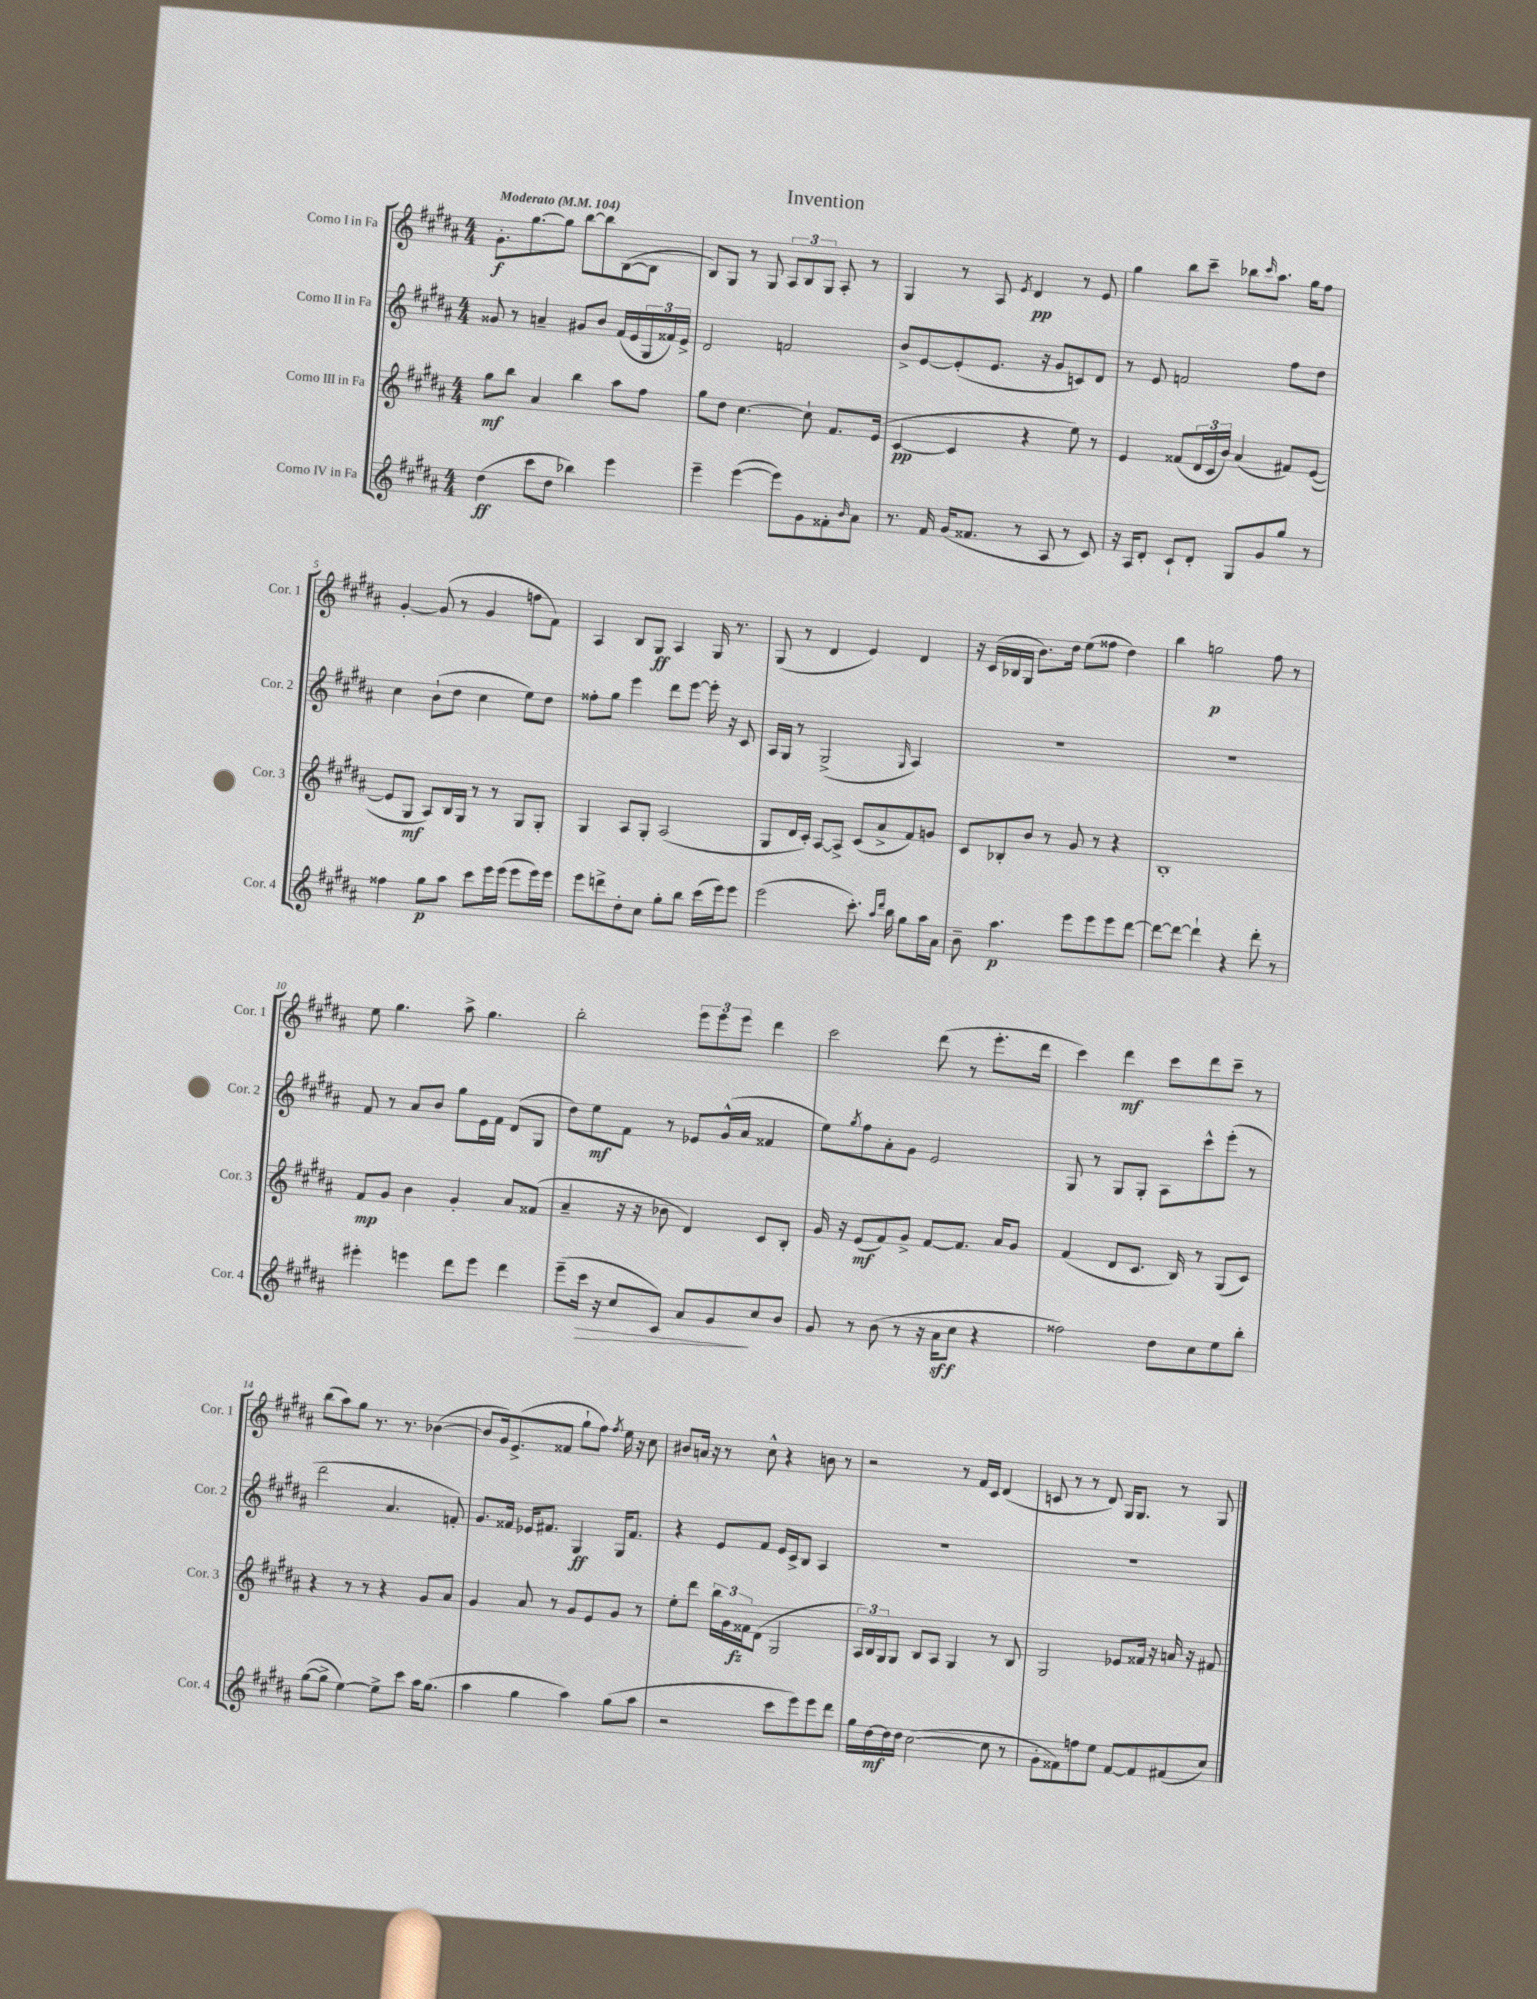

**kern	**dynam	**kern	**dynam	**kern	**dynam	**kern	**dynam
*part4	*part4	*part3	*part3	*part2	*part2	*part1	*part1
*staff4	*staff4	*staff3	*staff3	*staff2	*staff2	*staff1	*staff1
*I"Corno IV in Fa	*	*I"Corno III in Fa	*	*I"Corno II in Fa	*	*I"Corno I in Fa	*
*I'Cor. 4	*	*I'Cor. 3	*	*I'Cor. 2	*	*I'Cor. 1	*
*clefG2	*	*clefG2	*	*clefG2	*	*clefG2	*
*k[f#c#g#d#a#]	*	*k[f#c#g#d#a#]	*	*k[f#c#g#d#a#]	*	*k[f#c#g#d#a#]	*
*M4/4	*	*M4/4	*	*M4/4	*	*M4/4	*
*MM104	*	*MM104	*	*MM104	*	*MM104	*
=1	=1	=1	=1	=1	=1	=1	=1
!	!	!	!	!	!	!LO:TX:a:B:t=Moderato	!
(4dd#\	ff	8gg#\L	mf	8g##X/	.	8.g#'\L	f
.	.	8bb\J	.	8r	.	.	.
.	.	.	.	.	.	[8.gg#\	.
8ccc#\L	.	4a#/	.	4an~/	.	.	.
8dd#\J	.	.	.	.	.	8gg#\J]	.
4bb-X\)	.	4bb\	.	8g#X/L	.	[8bb\L	.
.	.	.	.	8b/J	.	8bb\]	.
4eee\	.	8aa#\L	.	(16f#/LL	.	([8B\	.
.	.	.	.	16e/	.	.	.
.	.	8ff#\J	.	24G#/	.	8B\J]	.
.	.	.	.	24f##X/)	.	.	.
.	.	.	.	24e^/JJ	.	.	.
=2	=2	=2	=2	=2	=2	=2	=2
4eee~\	.	8gg#\L	.	2d#/	.	8B/L)	.
.	.	8dd#\J	.	.	.	8G#/J	.
([4eee\	.	[4.cc#\	.	.	.	8r	.
.	.	.	.	.	.	8G#/	.
8eee\L])	.	.	.	2fn/	.	12A#/L	.
.	.	.	.	.	.	12B/	.
8g#\	.	8cc#`\]	.	.	.	.	.
.	.	.	.	.	.	12G#/J	.
8f##X'\	.	8.f#/L	.	.	.	8A#'/	.
16qqb/	.	.	.	.	.	.	.
8a#\J	.	.	.	.	.	8r	.
.	.	(16e/Jk	.	.	.	.	.
=3	=3	=3	=3	=3	=3	=3	=3
8.r	.	[4c#/	pp	8b^/L	.	4G#/	.
.	.	.	.	[8e/	.	.	.
16f#/	.	.	.	.	.	.	.
(16g#/KL	.	4c#/]	.	(8e'/]	.	8r	.
8.f##X/J	.	.	.	.	.	.	.
.	.	.	.	8.e/J	.	8A#/	.
.	.	.	.	.	.	8qe/	.
8r	.	4r	.	.	.	4d#/	pp
.	.	.	.	16r	.	.	.
8A#/	.	.	.	8g#/L	.	.	.
8r	.	8ee\)	.	8cn/)	.	8r	.
8c#/)	.	8r	.	8d#/J	.	8e/	.
=4	=4	=4	=4	=4	=4	=4	=4
16r	.	4e/	.	8r	.	4gg#\	.
16A#/KL	.	.	.	.	.	.	.
8d#'/J	.	.	.	8e/	.	.	.
8c#`/L	.	(8f##X/L	.	2fn/	.	8bb\L	.
8d#'/J	.	24d#/L	.	.	.	8ccc#~\J	.
.	.	24c#/	.	.	.	.	.
.	.	24b/JJ)	.	.	.	.	.
8G#/L	.	(4a#/	.	.	.	8bb-X\L	.
.	.	.	.	.	.	16qqccc#/	.
8g#/	.	.	.	.	.	8.aa#\J	.
8gg#/J	.	8f#X/L)	.	8ff#\L	.	.	.
.	.	.	.	.	.	16gg#\KL	.
8r	.	([8e/J	.	8dd#\J	.	8ff#\J	.
!!LO:LB:g=z
=5	=5	=5	=5	=5	=5	=5	=5
4ff##X\	.	8e/L]	.	4cc#\	.	[4g#'/	.
.	.	8G#/J	mf	.	.	.	.
8gg#\L	p	8A#/L)	.	(8b`\L	.	(8g#/]	.
8aa#\J	.	16B/L	.	8dd#\J	.	8r	.
.	.	16G#/JJ	.	.	.	.	.
8ccc#\L	.	8r	.	4cc#\	.	4g#/	.
16eee\L	.	8r	.	.	.	.	.
(16eee\JJ	.	.	.	.	.	.	.
8eee\L	.	8G#/L	.	8ee\L)	.	8ffn\L	.
16eee\L)	.	8G#'/J	.	8dd#\J	.	8f#\J)	.
16eee\JJ	.	.	.	.	.	.	.
=6	=6	=6	=6	=6	=6	=6	=6
8eee\L	.	4G#/	.	8ff##X'\L	.	4A#/	.
8dddn^\	.	.	.	8gg#\J	.	.	.
8dd#'\	.	8A#/L	.	4eee\	.	8B/L	.
8cc#\J	.	8G#'/J	.	.	.	8G#/J	ff
8gg#'\L	.	(2A#/	.	8ddd#\L	.	4A#/	.
8bb\J	.	.	.	[8eee\J	.	.	.
(16ccc#\LL	.	.	.	16eee'\]	.	16G#/	.
16eee\J)	.	.	.	16r	.	8.r	.
8eee\J	.	.	.	8c#/	.	.	.
=7	=7	=7	=7	=7	=7	=7	=7
(2eee\	.	8G#/L	.	16A#/LL	.	(8G#/	.
.	.	.	.	16G#/JJ	.	.	.
.	.	16d#/L	.	8r	.	8r	.
.	.	16c#'/JJ)	.	.	.	.	.
.	.	[8A#/L	.	(2G#^/	.	4d#/	.
.	.	8A#^/J]	.	.	.	.	.
8.ccc#'\)	.	(8c#/L	.	.	.	4e/)	.
.	.	8a#^/	.	.	.	.	.
16qqaa#/LL	.	.	.	.	.	.	.
16qqddd#/JJ	.	.	.	.	.	.	.
16bb\	.	.	.	.	.	.	.
.	.	.	.	16qqG#/	.	.	.
8gg#\L	.	8f#/)	.	4A#/)	.	4d#/	.
16aa#\L	.	8gn/J	.	.	.	.	.
16a#\JJ	.	.	.	.	.	.	.
=8	=8	=8	=8	=8	=8	=8	=8
8b~\	.	8c#/L	.	1r	.	16r	.
.	.	.	.	.	.	(16c#/LL	.
4.aa#\	p	8B-X'/	.	.	.	16B-X/	.
.	.	.	.	.	.	16G#/JJ	.
.	.	8b/J	.	.	.	8.b\L)	.
.	.	8r	.	.	.	.	.
.	.	.	.	.	.	16dd#\Jk	.
8eee\L	.	8g#/	.	.	.	(8ee\L	.
8eee\	.	8r	.	.	.	8ff##X\J	.
8eee\	.	4r	.	.	.	4dd#\)	.
[8ddd#\J	.	.	.	.	.	.	.
=9	=9	=9	=9	=9	=9	=9	=9
8ddd#\L_	.	1B'	.	1r	.	4bb\	.
8ddd#\J_	.	.	.	.	.	.	.
4ddd#`\]	.	.	.	.	.	2ggn\	p
4r	.	.	.	.	.	.	.
8ddd#'\	.	.	.	.	.	8ff#\	.
8r	.	.	.	.	.	8r	.
!!LO:LB:g=z
=10	=10	=10	=10	=10	=10	=10	=10
4eee#X'\	.	8f#/L	mp	8f#/	.	8ee\	.
.	.	8g#/J	.	8r	.	4.gg#\	.
4eeen\	.	4b\	.	8a#/L	.	.	.
.	.	.	.	8b/J	.	.	.
8ddd#\L	.	4g#'/	.	8gg#\L	.	8aa#^\	.
8eee\J	.	.	.	16e\L	.	4.gg#\	.
.	.	.	.	16f#\JJ	.	.	.
4ddd#\	.	8a#/L	.	(8d#/L	.	.	.
.	.	(8f##X/J	.	8G#/J	.	.	.
=11	=11	=11	=11	=11	=11	=11	=11
(8eee~\L	.	4a#~/	.	8dd#\L)	.	2bb'\	.
!	!LO:HP:b	!	!	!	!	!	!
16ccc#\Jk	>	.	.	8ee\	mf	.	.
16r	.	.	.	.	.	.	.
8cc#/L	.	16r	.	8f#\J	.	.	.
.	.	16r	.	.	.	.	.
8c#/J)	.	8b-X\	.	8r	.	.	.
8a#/L	.	4d#/)	.	8e-X/L	.	12eee\L	.
.	.	.	.	.	.	12eee\	.
8g#/	.	.	.	(16g#^^/L	.	.	.
.	.	.	.	.	.	12eee\J	.
.	.	.	.	16a#/JJ	.	.	.
8cc#/	]	8c#/L	.	4f##X/	.	4ddd#\	.
8b/J	.	8B'/J	.	.	.	.	.
=12	=12	=12	=12	=12	=12	=12	=12
8g#/	.	16g#/	.	8ee\L)	.	2ccc#\	.
.	.	16r	.	.	.	.	.
.	.	.	.	8qgg#/	.	.	.
8r	.	(8e/L	mf	8ff#\	.	.	.
(8b\	.	8f#/)	.	8a#'\	.	.	.
8r	.	8g#^/J	.	8g#\J	.	.	.
16r	.	[8f#/L	.	2e/	.	(8ddd#\	.
16a#\KL	sff	.	.	.	.	.	.
8cc#\J	.	8.f#/J]	.	.	.	8r	.
4r	.	.	.	.	.	8.eee'\L	.
.	.	16a#/KL	.	.	.	.	.
.	.	8g#/J	.	.	.	.	.
.	.	.	.	.	.	16ddd#\Jk	.
=13	=13	=13	=13	=13	=13	=13	=13
2ff##X\)	.	(4f#/	.	8G#/	.	4ccc#\)	.
.	.	.	.	8r	.	.	.
.	.	8d#/L	.	8G#/L	.	4ddd#\	mf
.	.	8.c#/J	.	8G#'/J	.	.	.
8dd#\L	.	.	.	8A#\L	.	8ccc#\L	.
.	.	16B/)	.	.	.	.	.
8cc#\	.	8r	.	8ccc#^^\	.	8ddd#\	.
8ee\	.	(8G#/L	.	(8eee'\J	.	8ccc#~\J	.
8bb'\J	.	8c#/J)	.	8r	.	8r	.
!!LO:LB:g=z
=14	=14	=14	=14	=14	=14	=14	=14
([8gg#\L	.	4r	.	2ddd#\	.	(8bb\L	.
8gg#^\J]	.	.	.	.	.	8aa#\)	.
[4ee\)	.	8r	.	.	.	8gg#\J	.
.	.	8r	.	.	.	8.r	.
8ee^\L]	.	4r	.	4.a#/	.	.	.
.	.	.	.	.	.	8.r	.
8ccc#\J	.	.	.	.	.	.	.
16aa#\KL	.	8g#/L	.	.	.	([4b-X\	.
(8.gg#\J	.	.	.	.	.	.	.
.	.	8a#/J	.	8fn'/)	.	.	.
=15	=15	=15	=15	=15	=15	=15	=15
4aa#\	.	4g#/	.	8.g#/L	.	8b-/L]	.
.	.	.	.	.	.	16g#/k)	.
.	.	.	.	16f##X/Jk	.	(8.e^/	.
4gg#\	.	8a#/	.	16e-X/KL	.	.	.
.	.	.	.	8.f#X/J	.	.	.
.	.	8r	.	.	.	8f##X/J	.
4aa#\)	.	8g#/L	.	4G#/	ff	8gg#`\L	.
.	.	8e/	.	.	.	8ff#\J)	.
.	.	.	.	.	.	8qff#/	.
(8gg#\L	.	8g#/J	.	16G#/KL	.	16ee\	.
.	.	.	.	8.f#/J	.	16r	.
8aa#\J	.	8r	.	.	.	8cc#\	.
=16	=16	=16	=16	=16	=16	=16	=16
2r	.	8ee'\L	.	4r	.	8b#X/L	.
.	.	8ddd#\J	.	.	.	16an/Jk	.
.	.	.	.	.	.	16r	.
.	.	24bb\LL	.	8e/L	.	8r	.
.	.	24g#\	.	.	.	.	.
.	.	24f##X\J	fz	.	.	.	.
.	.	(8d#\J	.	8f#/J	.	8cc#^^\	.
8ccc#\L	.	2G#/	.	16e/LL	.	4r	.
.	.	.	.	16c#^/J	.	.	.
8eee\)	.	.	.	8B/J	.	.	.
8eee\	.	.	.	4A#/	.	8bn\	.
8ddd#\J	.	.	.	.	.	8r	.
=17	=17	=17	=17	=17	=17	=17	=17
16gg#\LL	.	24A#/LL)	.	1r	.	2r	.
.	.	24B/	.	.	.	.	.
[16dd#\	mf	.	.	.	.	.	.
.	.	24G#/J	.	.	.	.	.
16dd#\]	.	8G#/J	.	.	.	.	.
16dd#\JJ	.	.	.	.	.	.	.
([2cc#\	.	8B/L	.	.	.	.	.
.	.	8A#/J	.	.	.	.	.
.	.	4G#/	.	.	.	8r	.
.	.	.	.	.	.	16f#/LL	.
.	.	.	.	.	.	16c#/JJ	.
8cc#\]	.	8r	.	.	.	(4d#/	.
8r	.	8B/	.	.	.	.	.
=18	=18	=18	=18	=18	=18	=18	=18
8g#'\L	.	2G#/	.	1r	.	8cn/	.
8f##X\)	.	.	.	.	.	8r	.
8ffn\	.	.	.	.	.	8r	.
8ee\J	.	.	.	.	.	8d#/)	.
[8f##/L	.	8e-X/L	.	.	.	16G#/KL	.
.	.	.	.	.	.	8.G#/J	.
8f##/]	.	16f##X/Jk	.	.	.	.	.
.	.	16r	.	.	.	.	.
(8f#X/	.	16an/	.	.	.	8r	.
.	.	16r	.	.	.	.	.
8cc#/J)	.	8f#X/	.	.	.	8G#/	.
==	==	==	==	==	==	==	==
*-	*-	*-	*-	*-	*-	*-	*-
